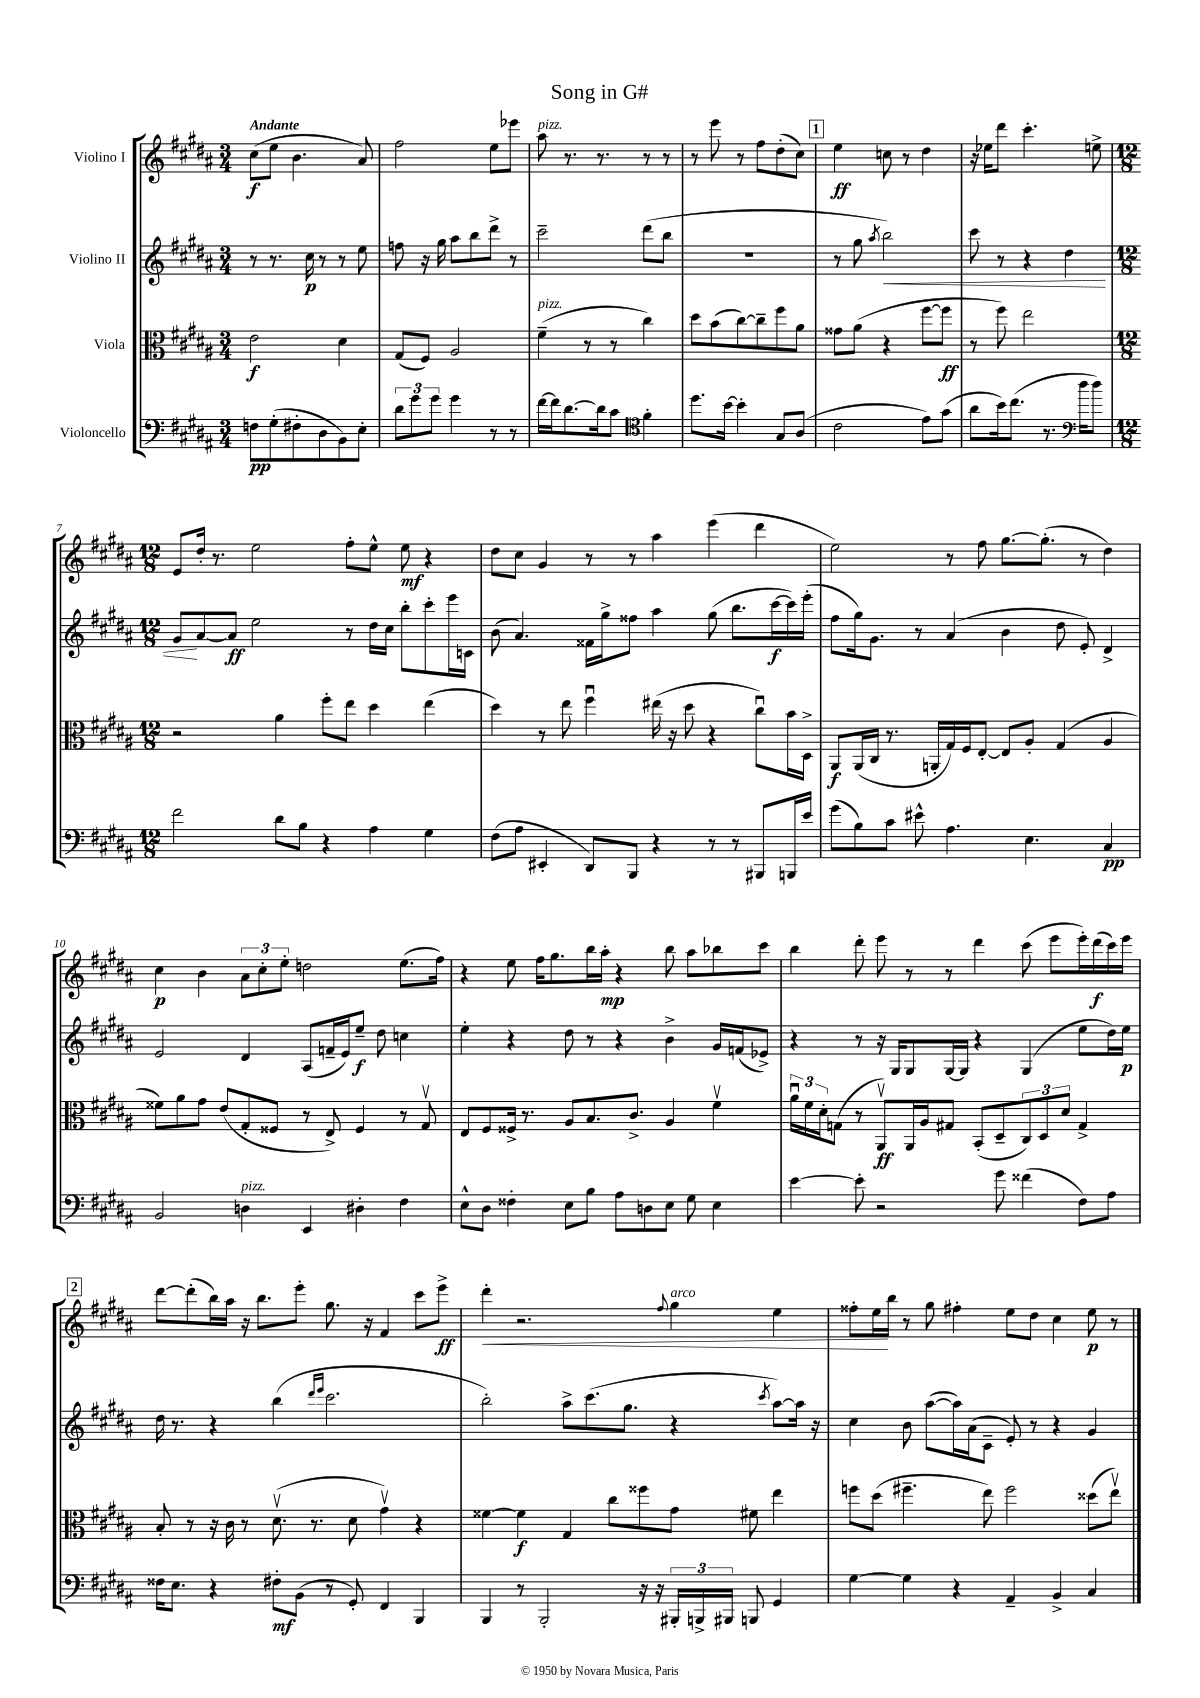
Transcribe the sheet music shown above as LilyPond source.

\header { title = "Song in G#" }
<<
\new StaffGroup <<
\new Staff = "s0" \with { instrumentName = "Violino I" } {
    \clef treble \key b \major \numericTimeSignature \time 3/4 \tempo "Andante"
    cis''8\f( e''8 b'4. ais'8) |
    fis''2 e''8 ees'''8 |
    ais''8^\markup { \italic "pizz." } r8. r8. r8 r8 |
    r8 e'''8 r8 fis''8 dis''8-.( cis''8) |
    \mark \markup { \box "1" } e''4\ff c''8 r8 dis''4 |
    r16 ees''16 dis'''8 cis'''4.-. e''8-> |
    \numericTimeSignature \time 12/8 e'8 dis''16-. r8. e''2 fis''8-. e''8-^ e''8\mf r4 |
    dis''8 cis''8 gis'4 r8 r8 ais''4 e'''4( dis'''4 |
    e''2) r8 fis''8 gis''8.~ gis''8.-.( r8 dis''4) |
    cis''4\p b'4 \tuplet 3/2 { ais'8 cis''8-. e''8-. } d''2 e''8.( fis''16) |
    r4 e''8 fis''16 gis''8. b''16 ais''16-.\mp r4 b''8 ais''8 bes''8 cis'''8 |
    b''4 dis'''8-. e'''8 r8 r8 dis'''4 cis'''8( e'''8 e'''16-.) dis'''16\f( cis'''16) e'''16 |
    \mark \markup { \box "2" } dis'''8~ dis'''8-.( b''16) ais''16 r16 b''8. e'''8-. gis''8. r16 fis'4 cis'''8 e'''8->\ff |
    dis'''4-.\< r2. \appoggiatura { fis''8 } gis''4^\markup { \italic "arco" } e''4 |
    fisis''8-. e''16\! b''16 r8 gis''8 fis''4-. e''8 dis''8 cis''4 e''8\p r8 \bar "|." |
}
\new Staff = "s1" \with { instrumentName = "Violino II" } {
    \clef treble \key b \major \numericTimeSignature \time 3/4
    r8 r8. cis''16\p r8 r8 e''8 |
    f''8 r16 gis''16 ais''8 b''8 dis'''8-> r8 |
    cis'''2-- dis'''8( b''8 |
    R2. |
    \mark \markup { \box "1" } r8 gis''8 \acciaccatura { ais''8 } b''2\<) |
    cis'''8 r8 r4 dis''4 |
    \numericTimeSignature \time 12/8 gis'8\! ais'8~ ais'8\ff e''2 r8 dis''16 cis''16 b''8-. cis'''8-. e'''16 c'16 |
    b'8( ais'4.) fisis'16 gis''16-> fisis''8 ais''4 gis''8( b''8. cis'''16~\f cis'''16) e'''16-.( |
    fis''8 gis''16) gis'8. r8 ais'4( b'4 dis''8 e'8-.) dis'4-> |
    e'2 dis'4 ais8( f'16-- e'16) e''8--\f dis''8 c''4 |
    e''4-. r4 dis''8 r8 r4 b'4-> gis'16 f'16( ees'8->) |
    r4 r8 r16 gis16 gis8 gis16~ gis16 r4 gis4( e''8 dis''16) e''16\p |
    \mark \markup { \box "2" } dis''16 r8. r4 b''4( \grace { dis'''16 e'''16 } cis'''2. |
    b''2-.) ais''8-> cis'''8.( gis''8. r4 \acciaccatura { cis'''8 } ais''8~) ais''16 r16 |
    cis''4 b'8 ais''8~( ais''16) ais'16( cis'8-- e'8-.) r8 r4 gis'4 \bar "|." |
}
\new Staff = "s2" \with { instrumentName = "Viola" } {
    \clef alto \key b \major \numericTimeSignature \time 3/4
    e'2\f dis'4 |
    gis8( fis8) ais2 |
    fis'4--^\markup { \italic "pizz." }( r8 r8 cis''4) |
    dis''8 b'8( cis''8~) cis''8-- fis''8 ais'8 |
    \mark \markup { \box "1" } gisis'8 ais'8( r4 fis''8~ fis''8\ff |
    r8 fis''8) e''2 |
    \numericTimeSignature \time 12/8 r2 ais'4 fis''8-. e''8 dis''4 e''4( |
    dis''4) r8 e''8 fis''4\downbow eis''16( r16 dis''8 r4 cis''8\downbow) b'16 dis16-> |
    ais,8\f ais,16( cis16 r8. a,16-. gis16) fis16 e8~-. e8 ais8-. gis4( ais4 |
    fisis'8) ais'8 gis'8 e'8( gis8-. fisis8 r8 e8->) fisis4 r8 gis8\upbow |
    e8 fis8 fisis16-> r8. ais8 b8. cis'8.-> ais4 fis'4\upbow |
    \tuplet 3/2 { ais'16\downbow fis'16 dis'16-. } g8( r8 ais,8\upbow\ff) ais,16 ais16 gis8 b,8-.( dis8-- \tuplet 3/2 { cis8) dis8 dis'8 } gis4-> |
    \mark \markup { \box "2" } b8-. r8 r16 cis'16 r8 dis'8.\upbow( r8. dis'8 gis'4\upbow) r4 |
    fisis'4~ fisis'4\f gis4 cis''8 fisis''8 gis'8 fis'8 e''4 |
    f''8 dis''8( fis''4.-- e''8) fis''2 disis''8( e''8\upbow) \bar "|." |
}
\new Staff = "s3" \with { instrumentName = "Violoncello" } {
    \clef bass \key b \major \numericTimeSignature \time 3/4
    f8\pp gis8-.( fis8-. dis8 b,8) e8-. |
    \tuplet 3/2 { dis'8 gis'8 gis'8 } gis'4 r8 r8 |
    fis'16~ fis'16 dis'8.~ dis'16 cis'8 \clef tenor fis'4-. |
    dis''8. b'16~ b'4-. gis8 ais8( |
    \mark \markup { \box "1" } cis'2 e'8) gis'8( |
    ais'8 b'16) cis''8.( r8. dis''16 dis''8) |
    \numericTimeSignature \time 12/8 \clef bass fis'2 dis'8 b8 r4 ais4 gis4 |
    fis8( ais8 eis,4-. dis,8) b,,8 r4 r8 r8 bis,,8 b,,16 e'16 |
    gis'8( b8) cis'8 eis'8-^ ais4. e4. cis4\pp |
    b,2 d4^\markup { \italic "pizz." } e,4 dis4-. fis4 |
    e8-^ dis8 fisis4-. e8 b8 ais8 d8 e8 gis8 e4 |
    e'4~ e'8-. r2 gis'8 fisis'4( fis8) ais8 |
    \mark \markup { \box "2" } fisis16 e8. r4 fis8-.\mf b,8( r8 gis,8-.) fis,4 b,,4 |
    b,,4 r8 b,,2-. r16 r16 \tuplet 3/2 { bis,,16-. b,,16-> bis,,16 } b,,8 gis,4 |
    gis4~ gis4 r4 ais,4-- b,4-> cis4 \bar "|." |
}
>>
>>
